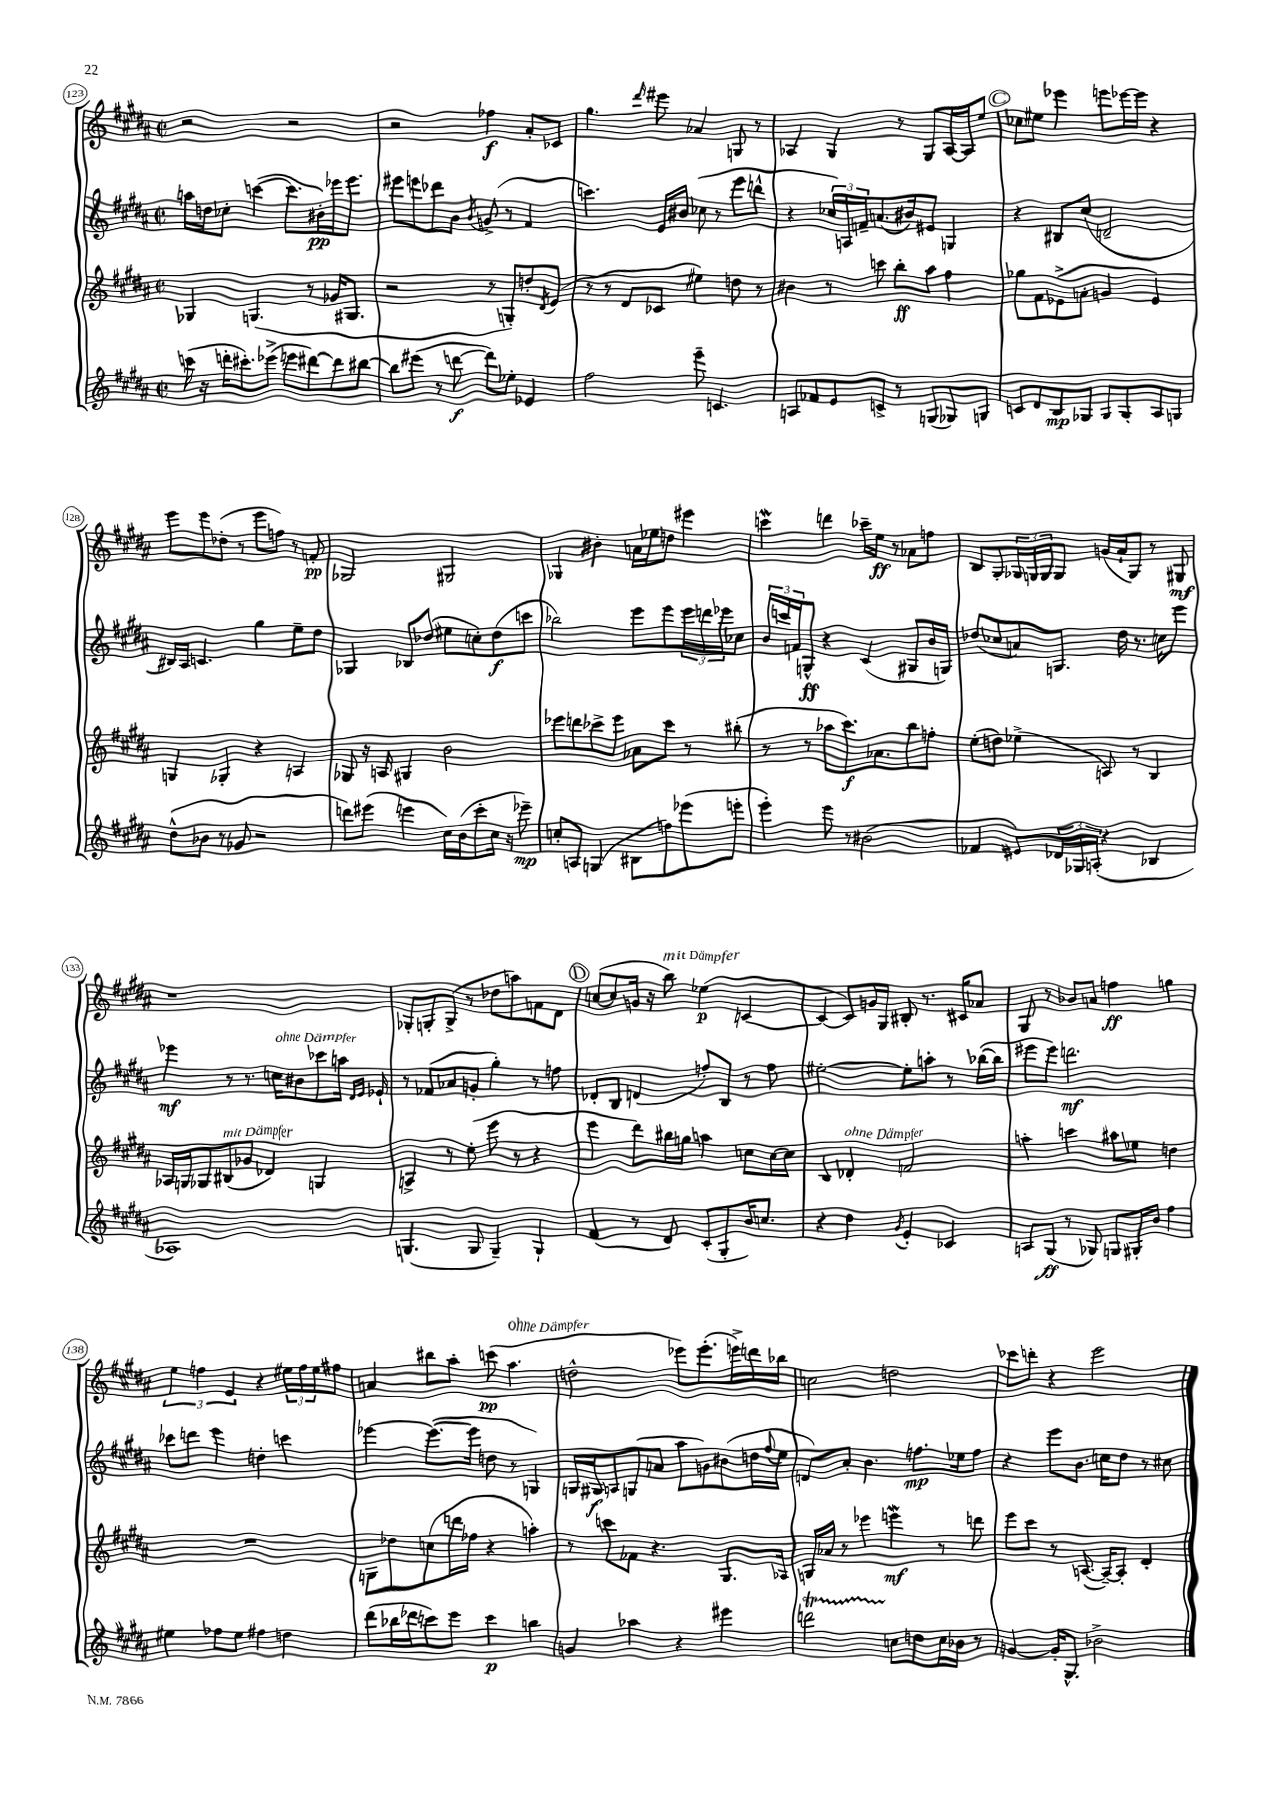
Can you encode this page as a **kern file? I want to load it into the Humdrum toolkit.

**kern	**dynam	**kern	**dynam	**kern	**dynam	**kern	**dynam
*part4	*part4	*part3	*part3	*part2	*part2	*part1	*part1
*staff4	*staff4	*staff3	*staff3	*staff2	*staff2	*staff1	*staff1
*clefG2	*	*clefG2	*	*clefG2	*	*clefG2	*
*k[f#c#g#d#a#]	*	*k[f#c#g#d#a#]	*	*k[f#c#g#d#a#]	*	*k[f#c#g#d#a#]	*
*M2/2	*	*M2/2	*	*M2/2	*	*M2/2	*
*met(c|)	*	*met(c|)	*	*met(c|)	*	*met(c|)	*
=123	=123	=123	=123	=123	=123	=123	=123
(16cccn\	.	4G-X/	.	16aan\LL	.	2r	.
16r	.	.	.	16ddn\J	.	.	.
16dddn'\KL	.	.	.	8cc-X'\J	.	.	.
8.ccc#X'\)	.	.	.	.	.	.	.
.	.	(4.Gn/	.	([4cccn\	.	.	.
(8eee-X^\J	.	.	.	.	.	.	.
8eeen\L	.	.	.	8.ccc\L]	.	2r	.
[8ddd#X\)	.	8r	.	.	.	.	.
.	.	.	.	16b#X'\L)	pp	.	.
8ddd#\]	.	16g-X/KL	.	16eee-X\J	.	.	.
.	.	8.G#X/J	.	8.eee-\J	.	.	.
[8bb#X\J	.	.	.	.	.	.	.
=124	=124	=124	=124	=124	=124	=124	=124
8bb#\L]	.	2r	.	8eee#X\L	.	2r	.
(8eee#X\J	.	.	.	8eeen\	.	.	.
8r	.	.	.	8ddd-X\	.	.	.
[8dddn\	f	.	.	8b\J	.	.	.
.	.	.	.	8qb/	.	.	.
8ddd\L])	.	8r	.	(8gn^/	.	4ff-X\	f
8ee-X'\J	.	8Gn'/L)	.	8r	.	.	.
4e-X/	.	8ddn'/	.	4f#/	.	8a#'/L	.
.	.	8qd#/	.	.	.	.	.
.	.	(8e/J	.	.	.	8c-X/J	.
=125	=125	=125	=125	=125	=125	=125	=125
2ff#\	.	8r	.	4.cccn\)	.	4.gg#\	.
.	.	8r	.	.	.	.	.
.	.	8d#/L	.	.	.	.	.
.	.	.	.	.	.	16qqddd#/	.
.	.	8c-X/J	.	16e/LL	.	8eee#X\	.
.	.	.	.	16b#X/JJ	.	.	.
8eee~\	.	4ee#X\)	.	(8cc-X\	.	4a-X/	.
4.cn/	.	.	.	8r	.	.	.
.	.	8ddn\	.	8eee\L	.	8Gn/	.
.	.	8r	.	8dddn^^\J	.	8r	.
=126	=126	=126	=126	=126	=126	=126	=126
8An/L	.	4b#X\	.	4r	.	4A-X/	.
8f-X/	.	.	.	.	.	.	.
8e/	.	8r	.	24cc-X/LL)	.	4G#/	.
.	.	.	.	24An/	.	.	.
.	.	.	.	24fn~/J	.	.	.
8cn^/J	.	8cccn\	.	(8.an/	.	.	.
8r	.	8bb'\L	ff	.	.	8r	.
.	.	.	.	16b#X/k)	.	.	.
(8Gn/L	.	8aa#\J	.	8e#X/J	.	8G#/L	.
8G-X/)	.	4ff#\	.	4Gn/	.	[16A-/L	.
.	.	.	.	.	.	16A-/J]	.
8Gn/J	.	.	.	.	.	8ee/J	.
!!LO:REH:place=s1:t=C
=127	=127	=127	=127	=127	=127	=127	=127
8cn/L	.	8gg-X\L	.	4r	.	8cc-X\L	.
8d#/	.	8f#\	.	.	.	8ee#X\J	.
8B/	mp	(8e-X^\	.	8B#X/L	.	4eee-X\	.
8G-X/J	.	8an'\J	.	(8cc#/J	.	.	.
8G-/L	.	4gn/	.	2dn~/	.	8eeen\L	.
8G-'/	.	.	.	.	.	[16eee-X\L	.
.	.	.	.	.	.	16eee-\JJ]	.
8A#/	.	4e-/)	.	.	.	4r	.
8Gn/J	.	.	.	.	.	.	.
!!LO:LB:g=z
=128	=128	=128	=128	=128	=128	=128	=128
(8dd#^^\L	.	4Gn/	.	16B#X/LL)	.	8eee\L	.
.	.	.	.	16A#/JJ	.	.	.
8b-X\J	.	.	.	4.cn/	.	8eee\	.
8r	.	4G-X'/	.	.	.	(8dd-X'\J	.
8g-X/	.	.	.	.	.	8r	.
2r	.	4r	.	4gg#\	.	8eee\L	.
.	.	.	.	.	.	8ffn\J)	.
.	.	4An/	.	8ee~\L	.	8r	.
.	.	.	.	8dd#\J	.	8fn'/	pp
=129	=129	=129	=129	=129	=129	=129	=129
8dddn\L)	.	8G-X/	.	4G-X/	.	2G-X/	.
(8eee#X\J	.	16r	.	.	.	.	.
.	.	16An/	.	.	.	.	.
4eeen\	.	4G#X/	.	8B-X/L	.	.	.
.	.	.	.	(8dd-X/J	.	.	.
16cc#\LL)	.	2b\	.	8ee#X\L	.	2G#X/	.
(16b\J	.	.	.	.	.	.	.
8ccc#'\	.	.	.	8ccn'\)	.	.	.
16cc#\Jk	.	.	.	(8dd-\	f	.	.
16r	.	.	.	.	.	.	.
8eee-X~\)	mp	.	.	8cccn\J	.	.	.
=130	=130	=130	=130	=130	=130	=130	=130
8ccn'/L	.	8eee-X\L	.	2bb-X\)	.	4G-X/	.
8An/J	.	8dddn\	.	.	.	.	.
(4Gn/	.	8ccc-X^\	.	.	.	4b#X'\	.
.	.	8eee-\J	.	.	.	.	.
8B#X\L	.	8a-X\L	.	8eee\L	.	16an\LL	.
.	.	.	.	.	.	16ee-X\J	.
8ffn\)	.	8ccc-\J	.	8eee\	.	8ddn\J	.
(8eee-X\	.	8r	.	24eee\L	.	4eee#X\	.
.	.	.	.	24dddn\	.	.	.
.	.	.	.	24eee-X\J	.	.	.
8eeen'\J	.	(8bb#X'\	.	8cc-X\J	.	.	.
=131	=131	=131	=131	=131	=131	=131	=131
4eee'\)	.	8r	.	24b/LL	.	4cccnw\	.
.	.	.	.	24cccn/	.	.	.
.	.	.	.	24fn/J	.	.	.
.	.	8r	.	8Gn^^/J	ff	.	.
8eee\	.	8aa-X\L	.	4r	.	4dddn\	.
8r	.	8.ccc#\)	f	.	.	.	.
(2b#X\	.	.	.	(4c#/	.	16ccc-X~\LL	.
.	.	8.a-X\	.	.	.	16ee\JJ	ff
.	.	.	.	.	.	8r	.
.	.	8bb\	.	8G#X/L	.	8a-X\L	.
.	.	8ffn'\J	.	16b/L	.	8ffn\J	.
.	.	.	.	16Gn/JJ)	.	.	.
=132	=132	=132	=132	=132	=132	=132	=132
4f-X/	.	(8ee'\L	.	(8dd-X/L	.	8B/L	.
.	.	8ddn\J)	.	8cc-X/	.	8G#'/	.
8e#X/L)	.	(4ee-X^\	.	8an/)	.	24G-X/L	.
.	.	.	.	.	.	24Gn/	.
.	.	.	.	.	.	24G/J	.
24d-X/L	.	.	.	8.Gn/J	.	8G/J	.
24G-X/	.	.	.	.	.	.	.
(24An'/JJ	.	.	.	.	.	.	.
4r	.	8An/)	.	.	.	(16gn/LL	.
.	.	.	.	16dd-\	.	16a#`/J	.
.	.	8r	.	8.r	.	8G/J)	.
4B-X/	.	4B/	.	.	.	8r	.
.	.	.	.	16ccn\KL	.	.	.
.	.	.	.	8eee\J	.	8G#X/	mf
!!LO:LB:g=z
=133	=133	=133	=133	=133	=133	=133	=133
1A-X)	.	16A-X/LL	.	4eee-X\	mf	1r	.
.	.	16Gn/J	.	.	.	.	.
.	.	8G-X/	.	.	.	.	.
!	!	!LO:TX:a:i:t=mit Dämpfer	!	!	!	!	!
.	.	(8B#X/	.	8r	.	.	.
.	.	8g-X/J	.	8.r	.	.	.
.	.	4d-X/)	.	.	.	.	.
!	!	!	!	!LO:TX:a:i:t=ohne Dämpfer	!	!	!
.	.	.	.	16ccn\KL	.	.	.
.	.	.	.	8b#X\	.	.	.
.	.	4Gn/	.	8ccc-X\	.	.	.
.	.	.	.	16aan\Jk	.	.	.
.	.	.	.	16qqd#/LL	.	.	.
.	.	.	.	16qqe/JJ	.	.	.
.	.	.	.	16e-X`/	.	.	.
=134	=134	=134	=134	=134	=134	=134	=134
(4.Gn/	.	4An^/	.	8r	.	8G-X'/L	.
.	.	.	.	(8f-X/L	.	8Gn'/	.
.	.	8r	.	8a-X/	.	(8G^/J	.
8G/	.	(8ee'\	.	8gn'/J	.	8r	.
4G~/)	.	8eee\	.	4gg#'\)	.	8dd-X\L	.
.	.	8r	.	.	.	8aan\)	.
4G`/	.	4r	.	8r	.	8fn\	.
.	.	.	.	8ffn\	.	8d#\J	.
!!LO:REH:place=s1:t=D
=135	=135	=135	=135	=135	=135	=135	=135
(4f#/	.	4eee\	.	8d-X'/L	.	([8ccn/L	.
.	.	.	.	8B/J	.	8cc/]	.
8r	.	8ddd#\L)	.	(4dn/	.	16gn/Jk	.
.	.	.	.	.	.	16r	.
!	!	!	!	!	!	!LO:TX:a:i:t=mit Dämpfer	!
8d#/)	.	16bb#X\L	.	.	.	8bb\)	.
.	.	16ggn\JJ	.	.	.	.	.
(8c#'/L	.	4aan\	.	8ffn'/L)	.	(4ee-X\	p
8G#'/	.	.	.	8B/J	.	.	.
16b/K)	.	8ccn\L	.	8r	.	[4cn/	.
8.ccn/J	.	.	.	.	.	.	.
.	.	[16cc\L	.	8ff\	.	.	.
.	.	16cc\JJ]	.	.	.	.	.
=136	=136	=136	=136	=136	=136	=136	=136
4r	.	4B/	.	[2ee#X'\	.	4c/_	.
!	!	!LO:TX:a:i:t=ohne Dämpfer	!	!	!	!	!
4dd#\	.	4d-X'/	.	.	.	8c/L])	.
.	.	.	.	.	.	16gn/L	.
.	.	.	.	.	.	16G#/JJ	.
8qg#/	.	.	.	.	.	.	.
4e'/	.	2fn/	.	8ee#'\L]	.	8B#X'/	.
.	.	.	.	8aan'\J	.	8.r	.
4c-X/	.	.	.	8r	.	.	.
.	.	.	.	.	.	16c#X/KL	.
.	.	.	.	([16bb-X\LL	.	8a-X/J	.
.	.	.	.	16bb-\JJ]	.	.	.
=137	=137	=137	=137	=137	=137	=137	=137
8An/L	.	4aan'\	.	8eee#X\L	.	8G#/	.
(8G#/J	ff	.	.	8eee#\J)	.	8r	.
8r	.	4cccn\	.	2.dddn\	mf	8b-X/L	.
8G-X/)	.	.	.	.	.	8an/J	.
8Gn/L	.	8aa#X\L	.	.	.	4ffn\	ff
16G#X'/L	.	8ee-X\J	.	.	.	.	.
16b/JJ	.	.	.	.	.	.	.
4ff#\	.	4ddn\	.	.	.	4ggn\	.
!!LO:LB:g=z
=138	=138	=138	=138	=138	=138	=138	=138
4ee#X\	.	1r	.	8ccc-X\L	.	6ee\	.
.	.	.	.	8dddn\J	.	.	.
.	.	.	.	.	.	6ffn\	.
8ff-X\L	.	.	.	4eee\	.	.	.
.	.	.	.	.	.	6e/	.
8ee#\J	.	.	.	.	.	.	.
4ff#X\	.	.	.	4ddn'\	.	4r	.
4ddn\	.	.	.	4cccn\	.	24ee#X\LL	.
.	.	.	.	.	.	24ff\	.
.	.	.	.	.	.	24ee#\J	.
.	.	.	.	.	.	8ff#X\J	.
=139	=139	=139	=139	=139	=139	=139	=139
(8ddd#\L	.	8Gn\L	.	[4eee-X\	.	4an/	.
16bb-X\L	.	8dd-X\	.	.	.	.	.
16ddd-X\J	.	.	.	.	.	.	.
8cccn\)	.	(8ccn\	.	(8.eee-\L_	.	8bb#X\L	.
8eee\J	.	16dddn\L	.	.	.	8aa#'\J	.
.	.	16ff-X\JJ	.	16eee-\Jk]	.	.	.
4ccc\	p	4r	.	8ddn\	.	(8cccn\	pp
!	!	!	!	!	!	!LO:TX:a:i:t=ohne Dämpfer	!
.	.	.	.	8r	.	4.aa#\	.
4bbn\	.	4aan'\)	.	4Gn/)	.	.	.
=140	=140	=140	=140	=140	=140	=140	=140
4gn/	.	8r	.	16Gn/LL	.	2ddn^^\	.
.	.	.	.	16G#X/J	f	.	.
.	.	8cccn\L	.	8An/	.	.	.
4aa-X\	.	8f-X\J	.	(8Gn/	.	.	.
.	.	4.r	.	8an/J	.	.	.
4r	.	.	.	8aa#\L	.	8eee-X\L)	.
.	.	.	.	8gn\)	.	(8.eee-'\	.
4eee#X\	.	8.G#/L	.	(8b#X\	.	.	.
.	.	.	.	.	.	16eeen^\L)	.
.	.	.	.	16ddn\L	.	16dddn\	.
.	.	.	.	8qqff#/	.	.	.
.	.	16A-X/Jk	.	16ee\JJ	.	16bb-X\JJ	.
=141	=141	=141	=141	=141	=141	=141	=141
2dddnT\	.	16Gn/LL	.	8dn/L)	.	2ccn\	.
.	.	16a-X/JJ	.	.	.	.	.
.	.	8r	.	8a#'/J	.	.	.
.	.	4eee-X\	.	4.b\	.	.	.
8ccn\L	.	4eeenw\	mf	.	.	2ddn\	.
8ddn\	.	.	.	8.ffn\L	mp	.	.
16cc\L	.	8r	.	.	.	.	.
16b-X\JJ	.	.	.	16ee-X\k	.	.	.
8r	.	8dddn\	.	8ff\J	.	.	.
=142	=142	=142	=142	=142	=142	=142	=142
[4gn/	.	8eee\L	.	4r	.	8ccc-X\L	.
.	.	8ccc#\J	.	.	.	8dddn'\J	.
16g'/KL]	.	8r	.	8eee\L	.	4r	.
8.G#^^/J	.	.	.	.	.	.	.
.	.	([8.An/	.	8.b\J	.	.	.
2b-X^\	.	.	.	.	.	2eee\	.
.	.	16A~/KL_)	.	16ccn\KL	.	.	.
.	.	8A'/J]	.	8dd#\J	.	.	.
.	.	4d#'/	.	8r	.	.	.
.	.	.	.	8cc#X\	.	.	.
==	==	==	==	==	==	==	==
*-	*-	*-	*-	*-	*-	*-	*-
